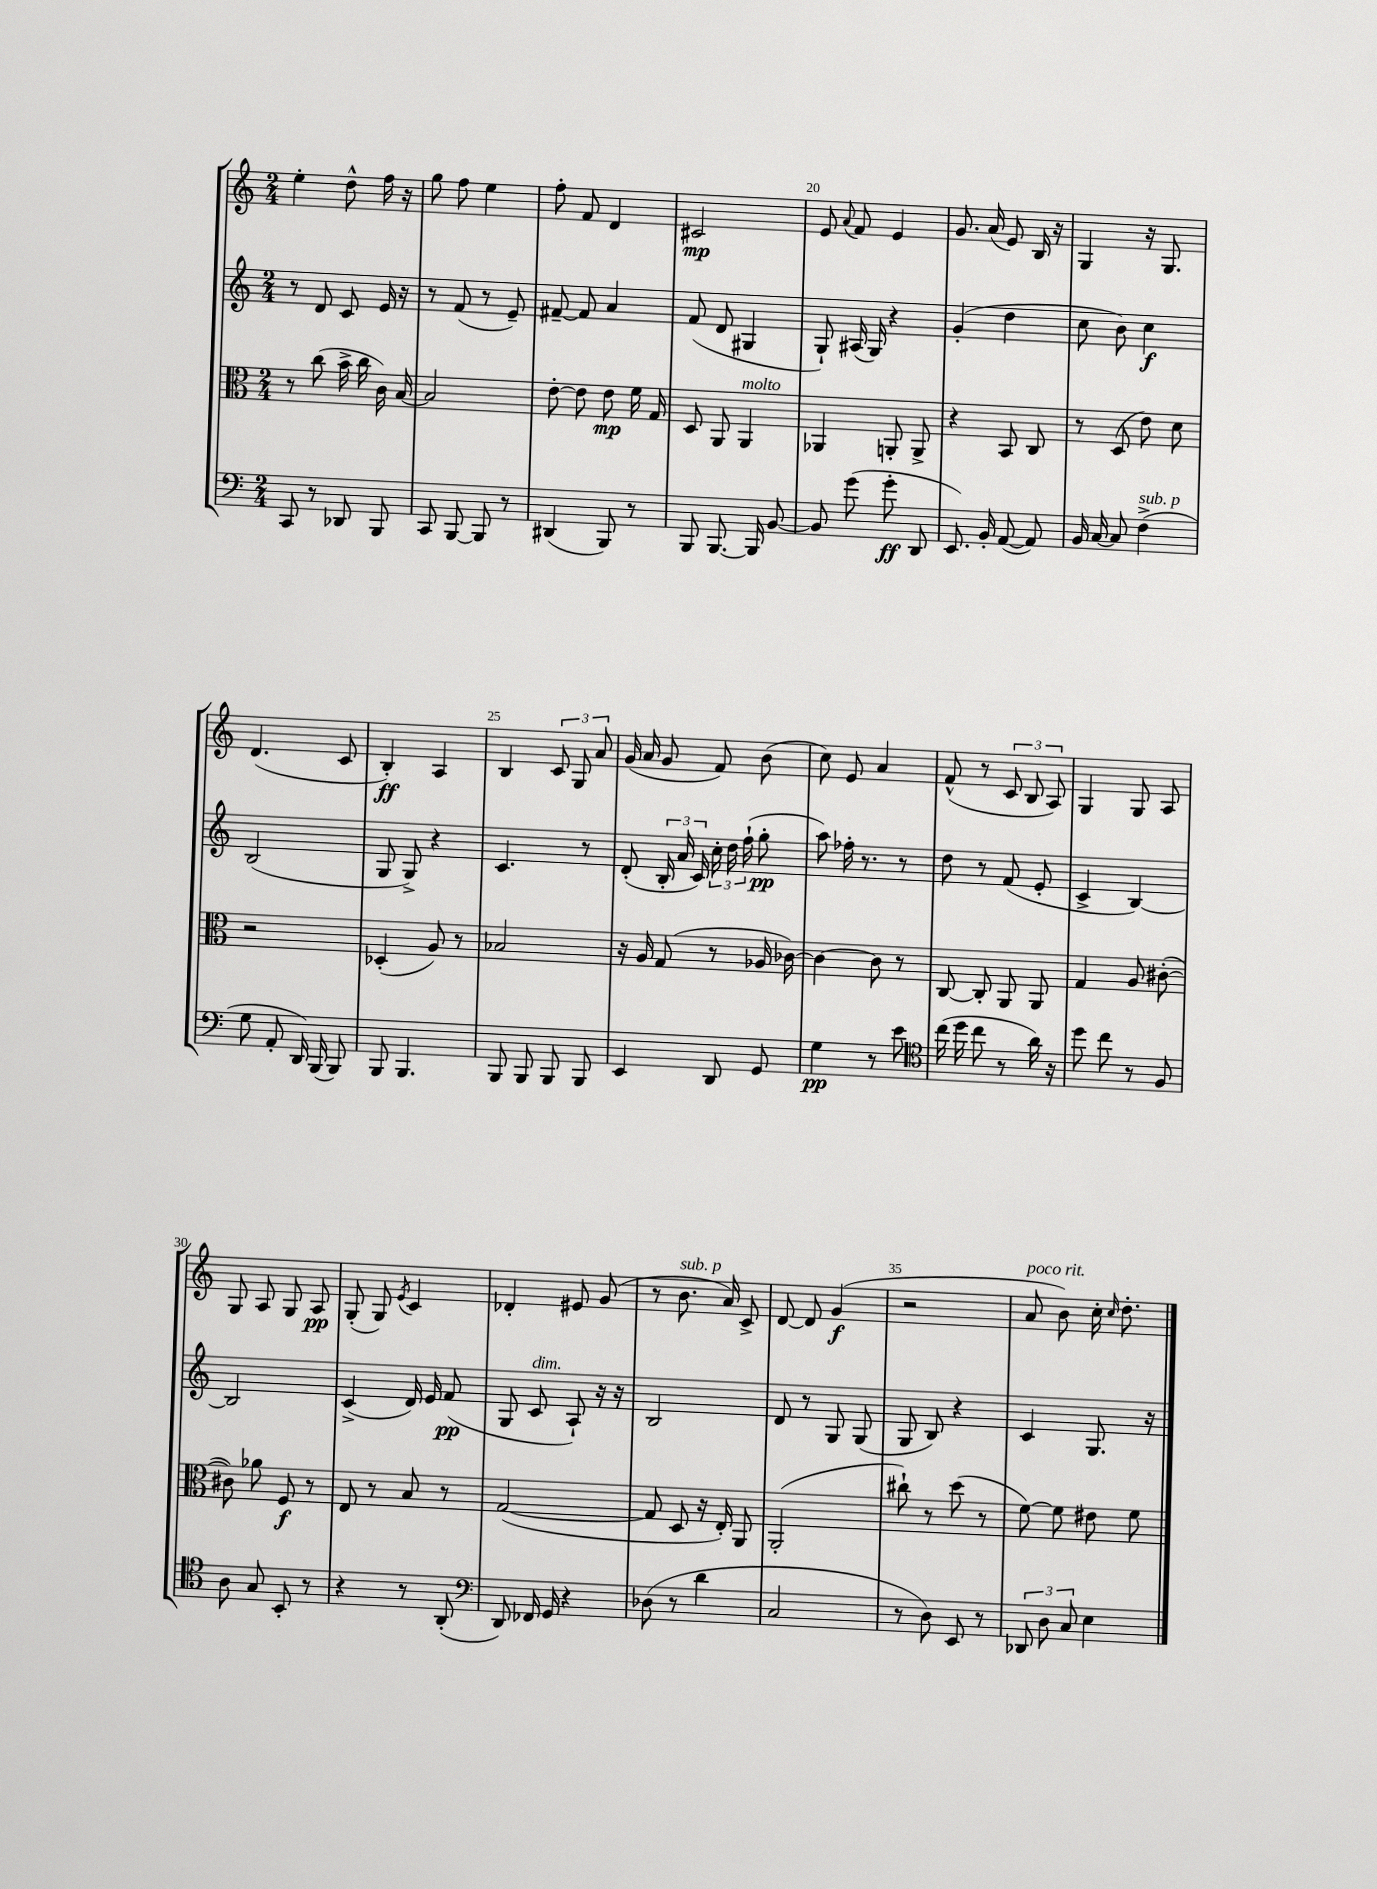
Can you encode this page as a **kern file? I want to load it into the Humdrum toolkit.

**kern	**kern	**kern	**kern
*staff4	*staff3	*staff2	*staff1
*clefF4	*clefC3	*clefG2	*clefG2
*k[]	*k[]	*k[]	*k[]
*M2/4	*M2/4	*M2/4	*M2/4
8CC	8r	8r	4ee'
8r	(8cc	8d	.
8DD-	16b^	8c	8dd^^
.	16cc	.	.
8BBB	16c)	16e	16ff
.	[16B	16r	16r
=	=	=	=
8CC	2B]	8r	8gg
[8BBB	.	(8f	8ff
8BBB]	.	8r	4ee
8r	.	8e~)	.
=	=	=	=
(4DD#	[8e'	[8f#~	8ff'
.	8e]	8f#]	8f
8BBB)	8e	4a	4d
8r	16f	.	.
.	16G	.	.
=	=	=	=
8BBB	8D	(8f	2c#
[8.BBB	8AA	8d	.
.	4AA	4G#	.
16BBB]	.	.	.
[8BB	.	.	.
=	=	=	=
8BB]	4AA-	8G`)	8e
.	.	.	8qqa
(8g	.	(16A#	8f
.	.	16G)	.
8g'	8AA'	4r	4e
8DD	8AA^	.	.
=	=	=	=
8.EE)	4r	(4g'	8.g
16BB'	.	.	(16a
([8AA	8BB	4dd	8e)
8AA])	8C	.	16B
.	.	.	16r
=	=	=	=
16BB	8r	8cc	4G
[16C	.	.	.
8C]	(8D	8b)	.
(4F^	8e)	4cc	16r
.	.	.	8.G
.	8d	.	.
=	=	=	=
8G	2r	(2B	(4.d
8AA'	.	.	.
16DD)	.	.	.
(16BBB	.	.	.
8BBB)	.	.	8c
=	=	=	=
8BBB	(4D-'	8G	4B')
4.BBB	.	8G^)	.
.	8A)	4r	4A
.	8r	.	.
=	=	=	=
8BBB	2B-	4.c	4B
8BBB	.	.	.
8BBB	.	.	12c
.	.	.	12G
8BBB	.	8r	.
.	.	.	12a
=	=	=	=
4EE	16r	(8d'	(16g
.	16A	.	16a
.	(8G	24B'	8g
.	.	24a	.
.	.	24c)	.
8DD	8r	24cc'	8f)
.	.	24dd	.
.	.	(24ff`	.
8GG	16A-	8gg'	(8b
.	[16c-)	.	.
=	=	=	=
4G	4c-_	8aa)	8cc)
.	.	16ff-'	8e
.	.	8.r	.
8r	8c-]	.	4a
8e	8r	8r	.
=	=	=	=
*clefC4	*	*	*
(16cc	[8C	8dd	(8f^^
16dd	.	.	.
8cc	8C']	8r	8r
8r	8AA	(8f	12c
.	.	.	12B
16a)	8AA	8e'	.
.	.	.	12A)
16r	.	.	.
=	=	=	=
8dd	4G	4c^	4G
8cc	.	.	.
8r	8A	[4B)	8G
8F	([8c#'	.	8A
=	=	=	=
8A	8c#])	2B]	8G
8G	8a-	.	8A
8BB'	8F	.	8G
8r	8r	.	8A
=	=	=	=
4r	8E	(4c^	(8G'
.	8r	.	8G)
.	.	.	8qe
8r	8B	16d)	4c
.	.	16e	.
(8AA'	8r	(8f	.
=	=	=	=
*clefF4	*	*	*
8DD)	([2G	8G	4d-'
16FF-	.	8c	.
16GG	.	.	.
4r	.	8A`)	8e#
.	.	16r	(8g
.	.	16r	.
=	=	=	=
(8D-	8G]	2B	8r
8r	8D	.	8.b
4d	16r	.	.
.	16E')	.	16a)
.	8AA	.	8c^
=	=	=	=
2C	(2AA'	8d	[8d
.	.	8r	8d]
.	.	8G	(4g
.	.	(8G	.
=	=	=	=
8r	8cc#`)	8G	2r
8D)	8r	8B)	.
8EE	(8dd	4r	.
8r	8r	.	.
=	=	=	=
12DD-	[8f)	4c	8a
12D	.	.	.
.	8f]	.	8b)
12C	.	.	.
4E	8e#	8.G	16cc'
.	.	.	16qqcc
.	.	.	8.dd'
.	8f	.	.
.	.	16r	.
==	==	==	==
*-	*-	*-	*-
